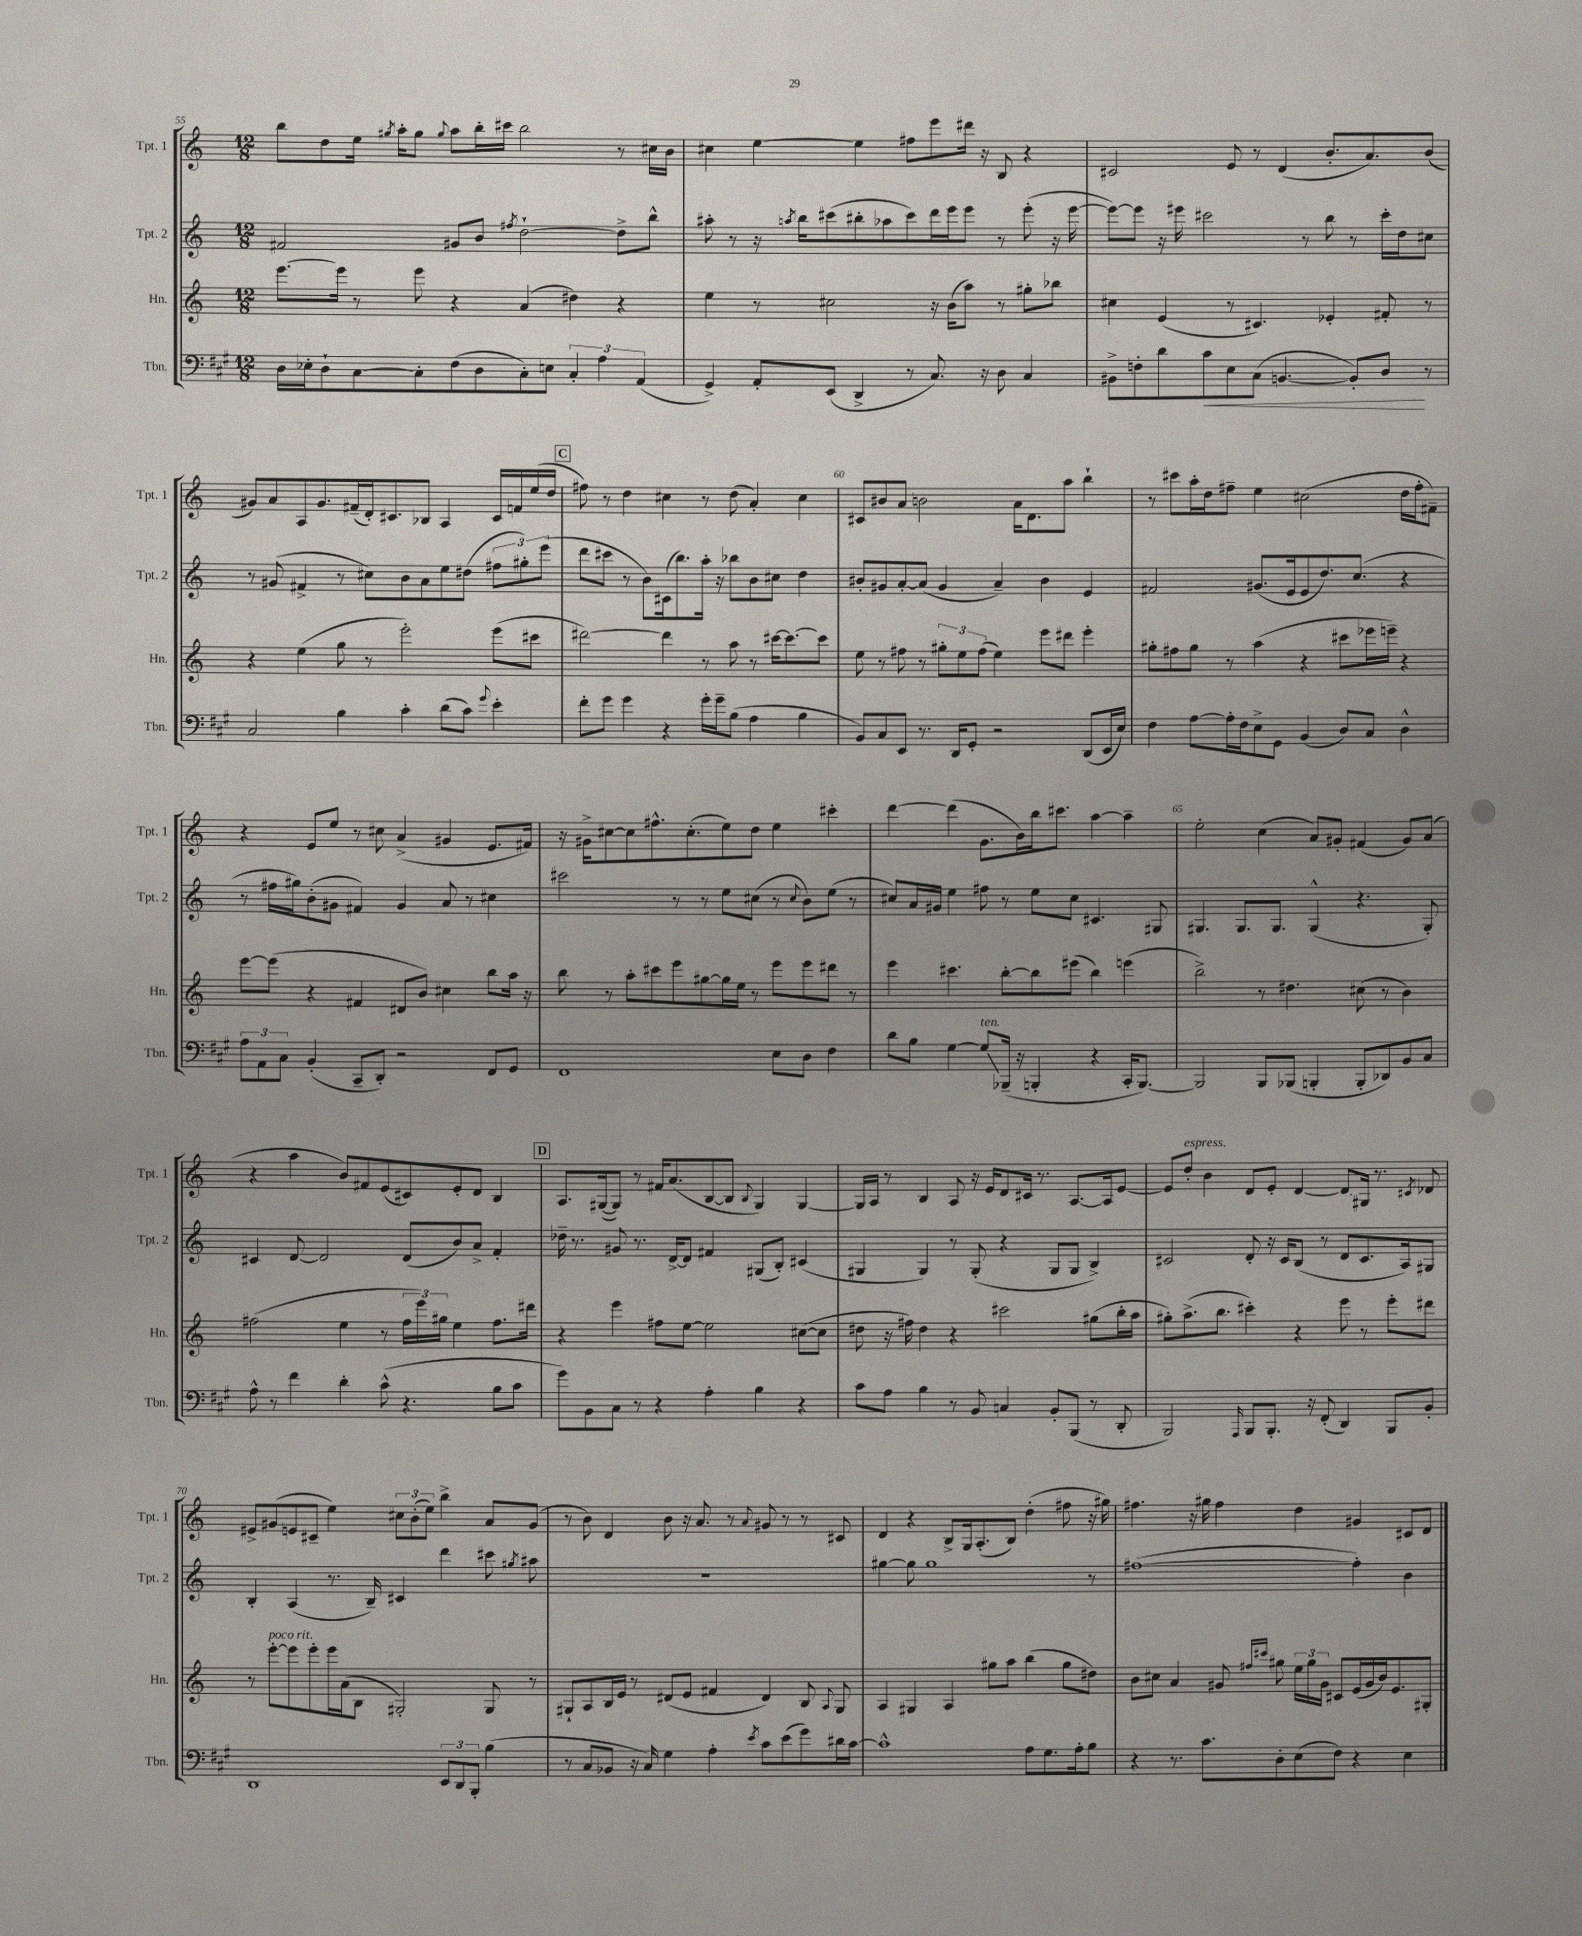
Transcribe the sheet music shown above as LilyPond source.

<<
\new StaffGroup <<
\new Staff = "s0" \with { instrumentName = "Tpt. 1" shortInstrumentName = "Tpt. 1" } {
    \clef treble \key c \major \numericTimeSignature \time 12/8
    \autoBeamOff b''8[ d''8 e''16] \acciaccatura { gis''8 } a''16[-. gis''8] \appoggiatura { gis''8 } a''8[ b''16-. cis'''16] b''2 r8 cis''16[ b'16] |
    cis''4 e''4~ e''4 fis''8[ e'''8 dis'''16] r16 b8 r4 |
    cis'2 e'8 r8 d'4( b'8.[-. a'8.) b'8]( |
    gis'8[) a'8 a8 gis'8. fis'16--( d'16-.) cis'8. bes8] a4 cis'16[ f'16 e''16( d''16] |
    \mark \markup { \box "C" } fis''8) r8 d''4 cis''4 r8 d''8( a'4-.) cis''4 |
    cis'8[ bis'8 a'8] b'2 a'16[ d'8. a''8] b''4-! |
    r8 cis'''8[ a''16-. d''16 fis''8]-- e''4 cis''2( d''16[ fis''16-. fis'8]--) |
    r4 e'8[ e''8] r8 cis''8 a'4->( gis'4 e'8.[ fis'16]) |
    r16 gis'16[-> cis''8~ cis''8 fis''8.-^ cis''8.-.( e''8) d''8] e''4 cis'''4-. |
    d'''4~ d'''4( g'8.[ b'16) b''16 cis'''8.] a''4~ a''4-- |
    e''2-. c''4( a'8[) gis'8]-. fis'4( gis'8[) a'8]( |
    r4 a''4 b'8[) fis'8 e'8( cis'8) e'8-. d'8] b4 |
    \mark \markup { \box "D" } a8.[ gis16~( gis8]) r8 fis'16[ a'8.( b8~ b8] \appoggiatura { b8 } gis4) gis4~ |
    gis16[ a16] r8 b4 a8 r16 e'16[ d'8 cis'16] r8. a8.[~ a16 e'8]~ |
    e'8[ d''8]-.^\markup { \italic "espress." } b'4 d'8[ e'8]-. d'4~ d'8[\glissando gis16] r8. \acciaccatura { cis'8 } des'8 |
    eis'8[-> gis'8( e'8 cis'8]-- e''4) \tuplet 3/2 { cis''8[ b'8-.( e''8]) } b''4-> a'8[ gis'8]( |
    r8 b'8) d'4 b'8 r16 a'8. r8 \appoggiatura { a'8 } gis'8 r8 r8 cis'8 |
    d'4 r4 b8[-> g16 a8.-.( b8]) d''4-.( fis''8 r16 gis''16) |
    fis''4. r16 gis''16 fis''4 d''4 gis'4 cis'8[ d'8] \bar "|." |
}
\new Staff = "s1" \with { instrumentName = "Tpt. 2" shortInstrumentName = "Tpt. 2" } {
    \clef treble \key c \major \numericTimeSignature \time 12/8
    \autoBeamOff fis'2 gis'8[ b'8] \acciaccatura { fis''8 } d''2~-! d''8[-> b''8]-^ |
    ais''8-. r8 r16 \acciaccatura { a''8 } b''16[ cis'''8( bis''8-. aes''8 cis'''8) d'''16 e'''16 e'''8] r8 e'''8-.( r16 e'''16~ |
    e'''8[~) e'''8] r16 eis'''16 cis'''2 r8 b''8 r8 cis'''16[-. d''16 cis''8] |
    r8 gis'8( fis'4-> r8 cis''8[) b'8 a'8 e''8 dis''8]( \tuplet 3/2 { fis''8[ gis''8-.) e'''8]( } |
    \mark \markup { \box "C" } d'''8[ cis'''8] r8 b'8[) cis'16( b''8.) a''16]-. r16 bes''8[ b'8 cis''8] d''4 |
    bis'8[-. gis'8 a'8~-. a'8]( gis'4 a'4--) bis'4 e'4 |
    fis'2 gis'8.[( e'16 e'8 d''8.) c''8.]( r4 |
    r8 fis''16[ gis''16) b'8-.( gis'8] fis'4) gis'4 a'8 r8 cis''4 |
    cis'''2 r8 r8 e''8[ cis''8]( r8 \appoggiatura { cis''8 } b'8[) e''8]( r8 |
    cis''8[) a'16 gis'16] e''4 fis''8 r8 e''8[ cis''8] cis'4. gis8 |
    gis4. gis8.[ gis8.] gis4-^( r4. gis8-.) |
    cis'4 d'8~ d'2 d'8[( b'8) a'8]-> f'4-. |
    \mark \markup { \box "D" } des''16-- r8. gis'8 r8. d'16[~-> d'8] fis'4 gis8[( b8]-.) cis'4( |
    gis4 gis4) r8 gis8-.( r4 gis8[ gis8] b4->) |
    cis'2 d'8-. r16 cis'16[ b8]( r8 d'8[ cis'8. a16) gis8] |
    b4-. a4( r8. b16--) cis'4 d'''4 cis'''8 \acciaccatura { gis''8 } ais''8 |
    R1. |
    gis''4~ gis''8 gis''1 r8 |
    fis''1~( fis''4-.) b'4 \bar "|." |
}
\new Staff = "s2" \with { instrumentName = "Hn." shortInstrumentName = "Hn." } {
    \clef treble \key c \major \numericTimeSignature \time 12/8
    \autoBeamOff e'''8.[~ e'''16] r8 e'''8 r4 a'4( dis''4) r4 |
    e''4 r8 cis''2 r16 b'16[( a''8]) r8 gis''8[-. bes''8] |
    cis''4 e'4( r8 cis'4.) ees'4-. fis'8-. r8 |
    r4 e''4( g''8 r8 e'''2-.) e'''8[( cis'''8] |
    \mark \markup { \box "C" } dis'''2~) dis'''4 r8 a''8 r8 cis'''16[~ cis'''8.~ cis'''8] |
    e''8 r8 fis''8 r8 \tuplet 3/2 { gis''8[-. e''8 fis''8]( } e''4) e'''8[ dis'''8] e'''4-. |
    gis''8[-. fis''8 gis''8] r8 a''4( r4 cis'''8[ ees'''16 e'''16]--) r4 |
    e'''8[~ e'''8]( r4 fis'4 dis'8[ b'8]) cis''4 b''8[ a''16] r16 |
    b''8 r8 a''8[-. cis'''8 e'''8 gis''8~ gis''16 e''16] r8 e'''8[ e'''8 dis'''8] r8 |
    e'''4 cis'''4. b''8[~-. b''8 eis'''8]( b''4) e'''4( |
    b''2->) r8 dis''4. cis''8( r8 b'4) |
    fis''2( e''4 r8 \tuplet 3/2 { fis''16[ e'''16) gis''16] } e''4 fis''8.[ dis'''16] |
    \mark \markup { \box "D" } r4 e'''4 fis''8[ e''8]~ e''2 cis''8[~( cis''8] |
    dis''8 r16 fis''16) dis''4 r4 cis'''2 gis''8[( b''16-. a''16] |
    gis''8[-.) a''8.->( b''8.] cis'''4-.) r4 e'''8 r8 e'''8[-. dis'''8] |
    r8 e'''8[~-.^\markup { \italic "poco rit." } e'''8 e'''8-. e'''16 a'16( b8] gis2-.) gis8 r8 |
    gis8[-! a8 b16 e'16] r8 dis'8[( e'8] fis'4 dis'4) b8 \appoggiatura { a8 } gis8 |
    a4 gis4 a4 gis''8[ a''8] b''4( gis''8[ dis''8]) |
    b'8[ cis''8] a'4 gis'8 \grace { fis''16[ cis'''16] } gis''8 \tuplet 3/2 { e''16[ gis''16 gis'16] } cis'8[ e'16( gis'16 b'16) e'8. gis8]-. \bar "|." |
}
\new Staff = "s3" \with { instrumentName = "Tbn." shortInstrumentName = "Tbn." } {
    \clef bass \key a \major \numericTimeSignature \time 12/8
    \autoBeamOff d16[ ees16-. d8-! cis8~ cis8-. fis8( d8 cis8-.) e8] \tuplet 3/2 { cis4-. a4 a,4( } |
    gis,4->) a,8[-. e,8]( d,4-> r8 cis8.) r16 d8 cis4 |
    bis,8[-> f8-. d'8 cis'8\< e8 cis8]( b,4.~ b,8[-.) d8]\! r8 |
    cis2 b4 cis'4-. d'8[( cis'8]) \appoggiatura { gis'8 } e'4-. |
    \mark \markup { \box "C" } fis'8[-. gis'8] gis'4 r4 gis'16[-. gis'16-- b8]( a4 b4 |
    b,8[) cis8 e,8] r8. d,16[ gis,8]-. r2 d,8[( e,16 e16]) |
    fis4 a8[~ a16-. fis16 e8-> gis,8] b,4( d8[) cis8] d4-^ |
    \tuplet 3/2 { a8[ a,8 cis8] } b,4-.( cis,8[-- d,8]-.) r2 fis,8[ gis,8] |
    fis,1 e8[ d8] fis4 |
    d'8[ b8] gis4~ gis8[\glissando^\markup { \italic "ten." } bes,,16]--( r16 b,,4-. r4 cis,16[-. b,,8.]~) |
    b,,2 b,,8[ bes,,8]( b,,4-. b,,8[-. des,8) b,8 cis8] |
    a8-^ r8 fis'4 d'4-. cis'8-^( r4. b8[ cis'8] |
    \mark \markup { \box "D" } gis'8[) b,8 cis8] r8 r4 a4-. b4 r4 |
    cis'8[ a8] b4 r8 b,8 c4 b,8[-. b,,8]( r8 d,8-. |
    b,,2) \grace { a,,16 } b,,8[ b,,8.]-. r16 fis,8-.( d,4) b,,8[ b,8]-. |
    d,1 \tuplet 3/2 { e,8[ d,8 b,,8]-. } b4( |
    r8 cis8[ bes,8] r16 cis16) gis4 a4-. \acciaccatura { e'8 } cis'8[ e'8( gis'8) dis'16 cis'16]~ |
    cis'1-^ a8[ gis8. a16-. b8] |
    r4 r8. cis'8.[ d8-. e8( fis8]) r4 e4 \bar "|." |
}
>>
>>
\layout { \context { \Score currentBarNumber = #55 \override BarNumber.break-visibility = ##(#f #t #t) barNumberVisibility = #(every-nth-bar-number-visible 5) } }
